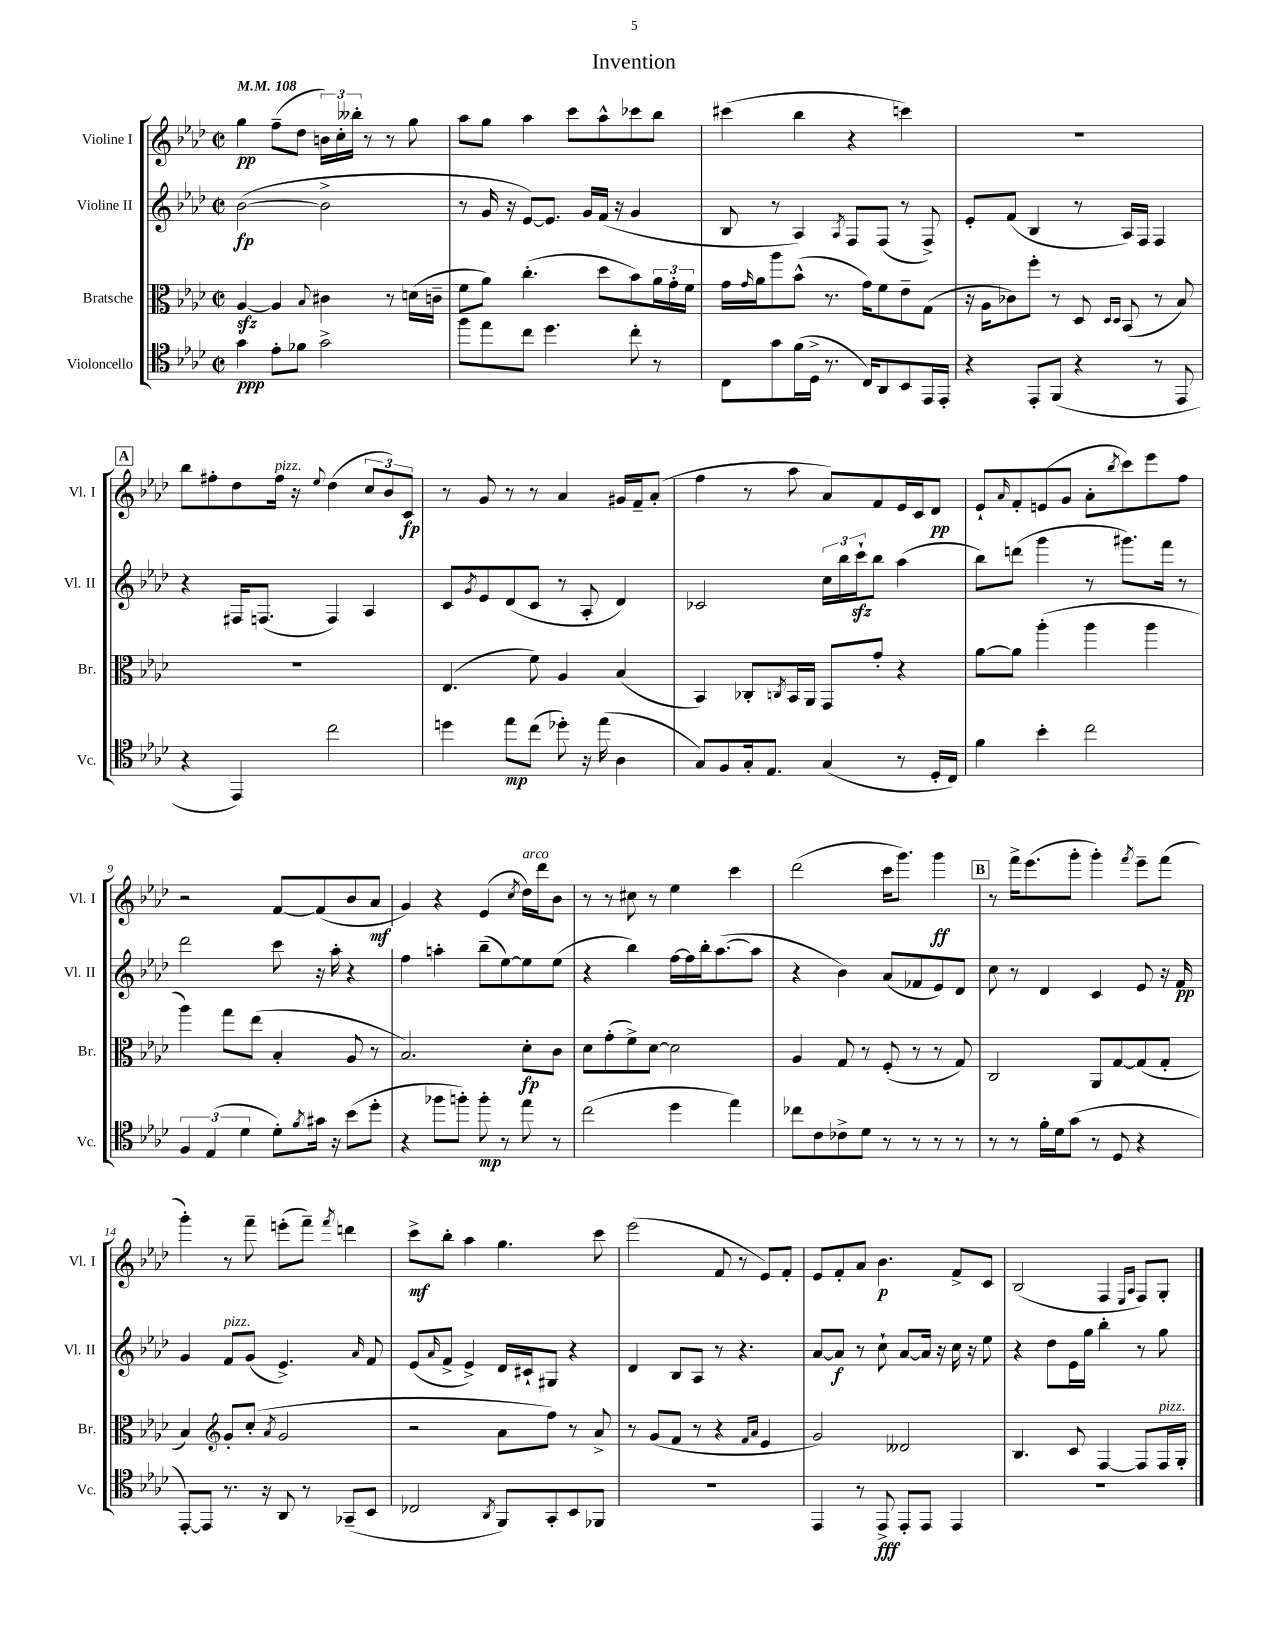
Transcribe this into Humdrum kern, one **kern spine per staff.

**kern	**kern	**kern	**kern
*staff4	*staff3	*staff2	*staff1
*clefC4	*clefC3	*clefG2	*clefG2
*k[b-e-a-d-]	*k[b-e-a-d-]	*k[b-e-a-d-]	*k[b-e-a-d-]
*M2/2	*M2/2	*M2/2	*M2/2
*met(c|)	*met(c|)	*met(c|)	*met(c|)
*MM108	*MM108	*MM108	*MM108
4g	[4A-	([2b-	4gg
8e-'	4A-]	.	(8ff~
8f-	.	.	8dd-
.	8qqB-	.	.
2g^	4c#	2b-^]	24b)
.	.	.	24cc'
.	.	.	24bb--'
.	.	.	8r
.	8r	.	8r
.	(16d	.	8gg
.	16c~	.	.
=	=	=	=
8ff	8f	8r	8aa-
8ee-	8a-)	16g	8gg
.	.	16r	.
8cc	(4.cc'	[8e-)	4aa-
4.dd-	.	8.e-]	.
.	.	.	8ccc
.	.	16g	.
.	8dd-	(16f	8aa-^^
.	.	16r	.
8cc'	8b-)	4g	8ccc-
8r	24a-	.	8bb-
.	24g'	.	.
.	24f	.	.
=	=	=	=
8C	16g	8B-	(4ccc#
.	16qqg	.	.
.	16a-	.	.
8g	8aa-	8r	.
(16f	(8b-^^	4A-)	4bb-
16D-^	.	.	.
8.r	8.r	.	.
.	.	8qA-	.
.	.	8F	4r
16C)	16g)	.	.
8AA-	8f	(8F	.
8BB-	8e-~	8r	4ccc)
16EE-	(8G	8F^)	.
16EE-'	.	.	.
=	=	=	=
4r	16r	8e-'	1r
.	16A-	.	.
.	8c-)	(8f	.
8EE-'	8ff'	4B-	.
(8FF	8r	.	.
4r	8D-	8r	.
.	16qqD-	.	.
.	16qqD-	.	.
.	(8BB-	16A-)	.
.	.	16F	.
8r	8r	4F	.
8EE-	8B-)	.	.
=	=	=	=
4r	1r	4r	8bb-
.	.	.	8ff#'
4EE-)	.	16F#	8dd-
.	.	(8.F	.
.	.	.	16ff#
.	.	.	16r
.	.	.	8qqee-
2cc	.	4F)	(4dd-
.	.	4A-	12cc
.	.	.	12b-)
.	.	.	12c
=	=	=	=
4dd	(4.E-	8c	8r
.	.	8qg	.
.	.	8e-	8g
8ee-	.	(8d-	8r
(8cc	8f)	8c	8r
8dd-')	4A-	8r	4a-
16r	.	8A-'	.
(16ee-	.	.	.
4A-	(4B-	4d-)	16g#
.	.	.	16f~
.	.	.	(8a-'
=	=	=	=
8G)	4BB-)	2c-	4ff
8F	.	.	.
16G'	8C-'	.	8r
8.E-	.	.	.
.	8qC	.	.
.	16BB-	.	8aa-
.	16AA-	.	.
(4G	8GG	24cc	8a-)
.	.	24bb-	.
.	.	24ccc`	.
.	8g'	8bb-	8f
8r	4r	(4aa-	16e-
.	.	.	16c
16D-'	.	.	8d-
16C)	.	.	.
=	=	=	=
4f	[8a-	8bb-)	8e-`
.	.	.	16qqa-
.	8a-]	(8ddd	8f'
4b-'	(4aa-'	4ggg	(8e
.	.	.	8g
2cc	4aa-	8r	8a-'
.	.	.	8qbb-
.	.	8.ggg#)	8ccc)
.	4aa-	.	8eee-
.	.	16fff	.
.	.	8r	8ff
=	=	=	=
6F	4aa-)	2ddd-	2r
(6E-	.	.	.
.	8gg	.	.
6d-	.	.	.
.	(8ee-	.	.
8d-')	4B-'	8ccc	[8f
8qf	.	.	.
16g#	.	16r	(8f]
16r	.	16aa-'	.
(8b-	8A-	4r	8b-
8dd-'	8r	.	8a-
=	=	=	=
4r	2.B-)	4ff	4g)
8ff-	.	4aa'	4r
8ff')	.	.	.
8ff'	.	(8bb-~	(4e-
8r	.	[8ee-)	.
.	.	.	8qcc
8ee-	8d-'	8ee-]	16dd-)
.	.	.	16ddd-
8r	8c	(8ee-	8b-
=	=	=	=
(2cc	8d-	4r	8r
.	(8g'	.	8r
.	8f^)	4bb-)	8cc#
.	[8d-	.	8r
4dd-	2d-]	[16ff	4ee-
.	.	16ff]	.
.	.	16bb-'	.
.	.	([8.aa-	.
4ee-)	.	.	4ccc
.	.	8aa-]	.
=	=	=	=
8cc-	4A-	4r	(2ddd-
8c	.	.	.
8c-^	8G	4b-)	.
8d-	8r	.	.
8r	(8F'	(8a-	16ccc
.	.	.	8.ggg)
8r	8r	8f-	.
8r	8r	8e-)	4ggg
8r	8G)	8d-	.
=	=	=	=
8r	2C	8cc	8r
8r	.	8r	16fff^
.	.	.	(8.eee-
16f'	.	4d-	.
16d-	.	.	.
(8g	.	.	8ggg'
8r	8AA-	4c	4ggg')
8D-	[8G	.	.
.	.	.	8qfff
4r	(8G]	8e-	8eee-~
.	8G'	16r	(8fff
.	.	16f	.
=	=	=	=
[8EE-')	4B-)	4g	4ggg')
8EE-]	.	.	.
*	*clefG2	*	*
8.r	8g'	8f	8r
.	(8cc'	(8g	8fff~
16r	.	.	.
.	8qa-	.	.
8AA-	2g	4.e-^)	(8eee'
8r	.	.	8fff~)
.	.	.	8qfff
(8GG-~	.	.	4ddd
.	.	16qqa-	.
8BB-	.	8f	.
=	=	=	=
2C-	2r	(8e-	8ccc^
.	.	16qqa-	.
.	.	8f^	8bb-'
.	.	4e-^)	4aa-
8qAA-	.	.	.
8FF)	8a-	16d-	4.gg
.	.	16c#`	.
8GG'	8ff)	8G#	.
8BB-	8r	4r	.
8FF-	8a-^	.	8ccc
=	=	=	=
1r	8r	4d-	(2eee-
.	(8g	.	.
.	8f	8B-	.
.	8r	8A-	.
.	4r	8r	8f
.	.	4.r	8r
.	16qqf	.	.
.	16qqa-	.	.
.	4e-	.	8e-)
.	.	.	8f'
=	=	=	=
4EE-	2g)	[8a-	8e-
.	.	8a-]	8f'
8r	.	8r	8a-
8EE-^	.	8cc`	4.b-
8EE-'	2d--	[8a-	.
8EE-	.	16a-]	.
.	.	16r	.
4EE-	.	16cc	8f^
.	.	16r	.
.	.	8ee-	8c
=	=	=	=
1r	4.B-	4r	(2B-
.	.	8dd-	.
.	8c	16e-	.
.	.	16gg	.
.	[4F	4bb-'	4F
.	.	.	16qqE-
.	.	.	16qqA-
.	8F]	8r	8F)
.	16F	8gg	8G'
.	16G'	.	.
==	==	==	==
*-	*-	*-	*-
